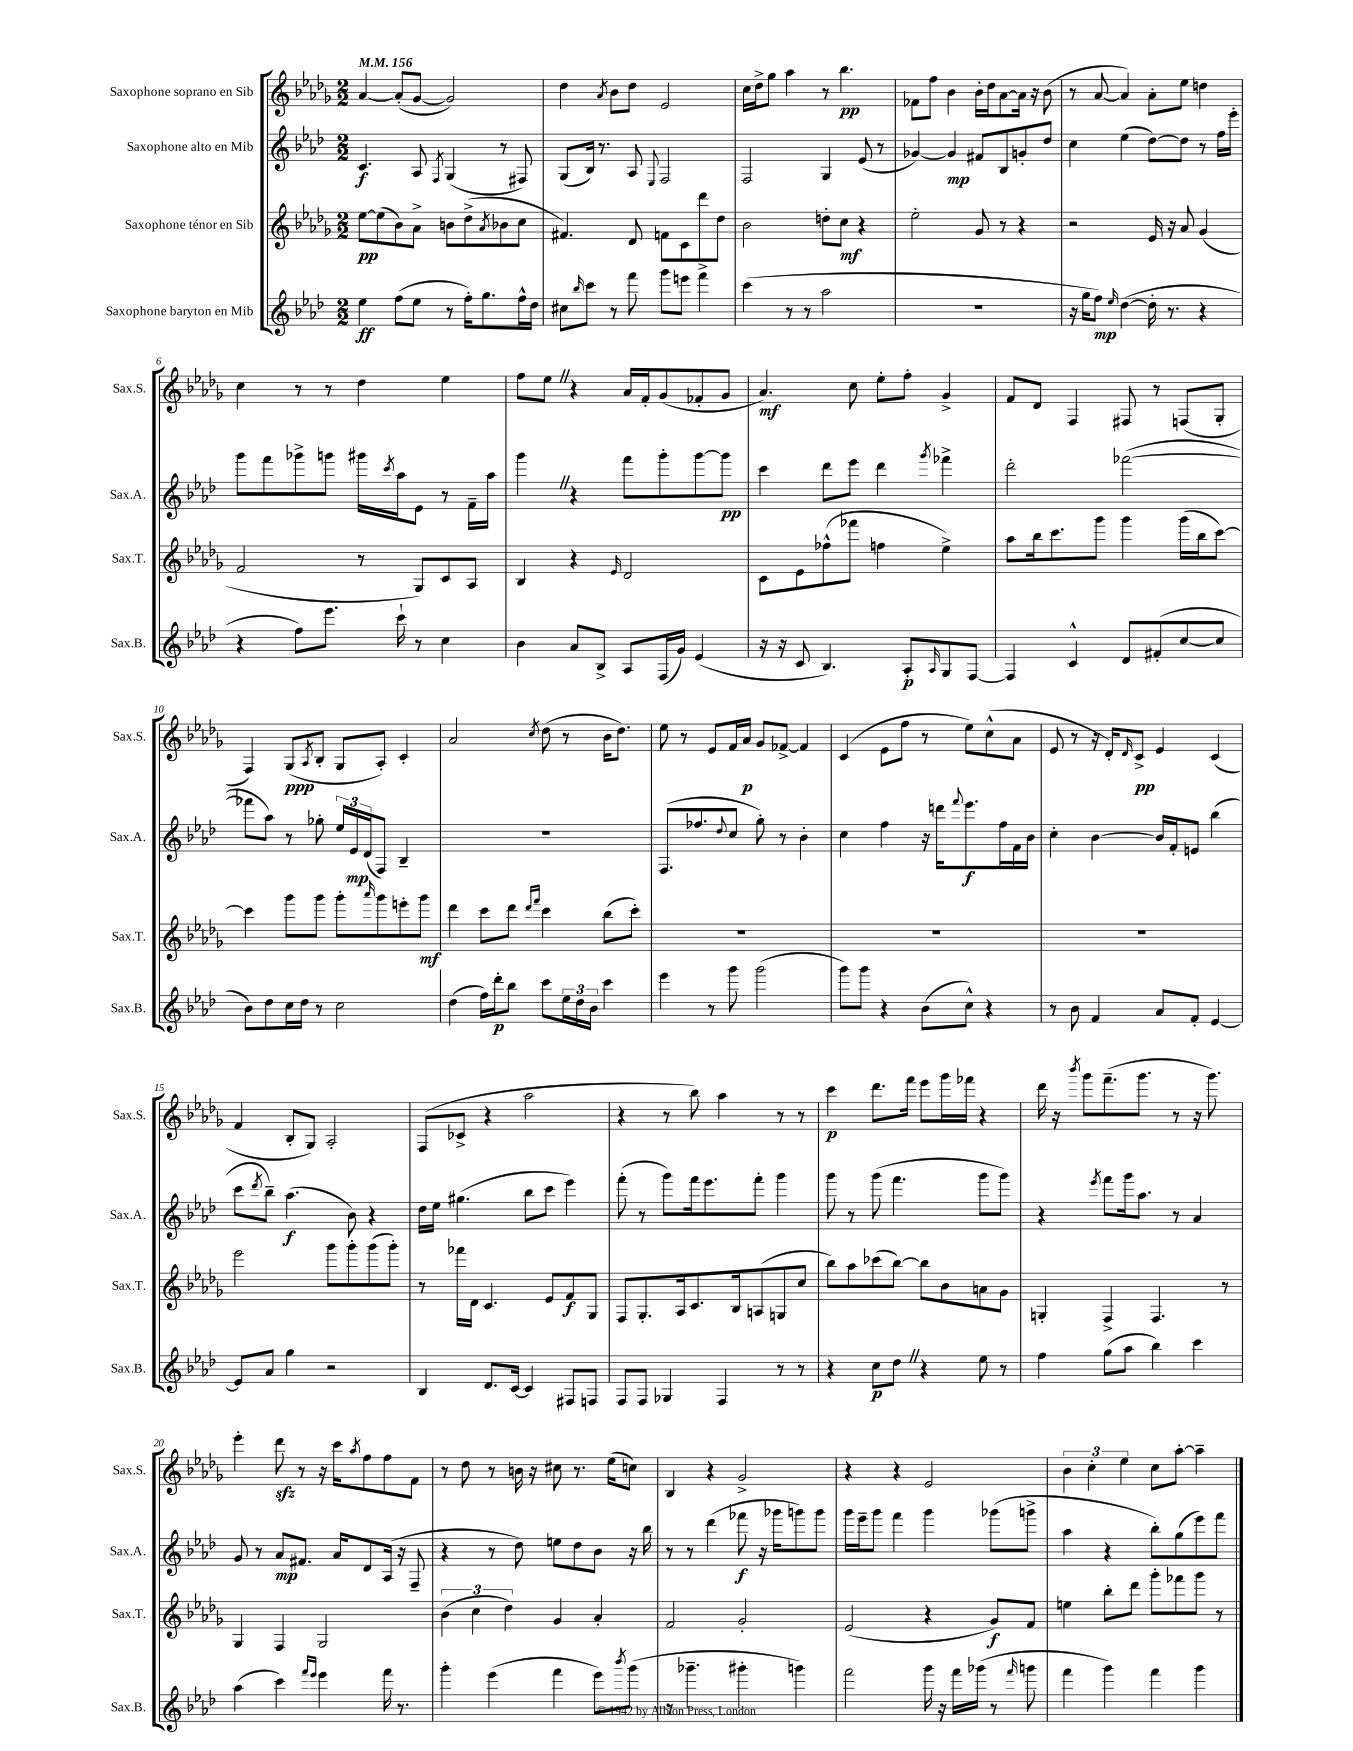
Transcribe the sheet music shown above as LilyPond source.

<<
\new StaffGroup <<
\new Staff = "s0" \with { instrumentName = "Saxophone soprano en Sib" shortInstrumentName = "Sax.S." } {
    \clef treble \key des \major \numericTimeSignature \time 2/2 \tempo 4 = 156
    aes'4~ aes'8-.( ges'8~ ges'2) |
    des''4 \acciaccatura { aes'8 } bes'8 des''8 ees'2 |
    c''16 des''16-> ges''8 aes''4 r8 bes''4.\pp |
    fes'8 f''8 bes'4 bes'16-. des''16 aes'8~ aes'16 r16 bes'8( |
    r8 aes'8~ aes'4) aes'8-. ees''8 d''4 |
    c''4 r8 r8 des''4 ees''4 |
    f''8 ees''8 \once \override BreathingSign.text = \markup { \musicglyph "scripts.caesura.straight" } \breathe r4 aes'16 f'16-. ges'8( fes'8-. ges'8 |
    aes'4.\mf) c''8 ees''8-. f''8-. ges'4-> |
    f'8 des'8 f4 fis8 r8 f8( ges8-. |
    f4) ges8\ppp( \acciaccatura { aes8 } bes8-. ges8 aes8-.) c'4-. |
    aes'2 \acciaccatura { c''8 } des''8( r8 bes'16 des''8.) |
    ees''8 r8 ees'8 f'16 aes'16\p ges'8 fes'8~-> fes'4 |
    c'4( ees'8 f''8 r8 ees''8) c''8-^( aes'8 |
    ees'8 r8 r16 des'16-.) \grace { des'16 } c'8->\pp ees'4 c'4( |
    f'4 bes8-. ges8) aes2-. |
    f8( ces'8-> r4 aes''2 |
    r4 r8 bes''8) aes''4 r8 r8 |
    c'''4\p des'''8. f'''16 ees'''8 ges'''16 fes'''16 r4 |
    des'''16 r16 \acciaccatura { bes'''8 } ges'''8 f'''8.--( ges'''8. r8 r16 ges'''8.) |
    ees'''4-. des'''8\sfz r8 r16 c'''16 \acciaccatura { aes''8 } f''8 f''8 f'8 |
    r8 des''8 r8 b'16 r16 cis''8 r8. ees''16( c''8) |
    bes4 r4 ges'2-> |
    r4 r4 ees'2 |
    \tuplet 3/2 { bes'4 c''4-. ees''4 } c''8 aes''8~-. aes''4-- \bar "|." |
}
\new Staff = "s1" \with { instrumentName = "Saxophone alto en Mib" shortInstrumentName = "Sax.A." } {
    \clef treble \key aes \major \numericTimeSignature \time 2/2
    c'4.\f aes8 \acciaccatura { f8 } g4( r8 fis8) |
    g8( bes16) r8. aes8 \appoggiatura { ees8 } f2 |
    f2 g4 ees'8( r8 |
    ges'4~) ges'4\mp fis'8 bes8 g'8-. des''8 |
    c''4 ees''4( des''8~) des''8 r8 f''16 ees'''16-. |
    g'''8 f'''8 ges'''8-> g'''8 gis'''16 \acciaccatura { c'''8 } aes''16 ees'8 r8 f'16-- aes''16 |
    g'''4 \once \override BreathingSign.text = \markup { \musicglyph "scripts.caesura.straight" } \breathe r4 f'''8 g'''8-. g'''8~ g'''8\pp |
    c'''4 des'''8 ees'''8 des'''4 \acciaccatura { g'''8 } fes'''4-> |
    des'''2-. fes'''2~( |
    fes'''8 aes''8) r8 ges''8-. \tuplet 3/2 { ees''16 ees'16\mp des'16( } f8) bes4-- |
    R1 |
    f8.( fes''8. \appoggiatura { des''8 } c''8 g''8-.) r8 bes'4-. |
    c''4 f''4 r16 d'''16 \appoggiatura { f'''8 } ees'''8.\f f''16 f'16 bes'16 |
    c''4-. bes'4~ bes'16 f'16-. e'8 bes''4( |
    c'''8 \acciaccatura { des'''8 } bes''8--) aes''4.\f( bes'8) r4 |
    des''16 ees''16 gis''4.( bes''8 c'''8 ees'''4) |
    f'''8-.( r8 g'''8) f'''16 ees'''8. f'''8-. g'''4 |
    g'''8 r8 g'''8( f'''4. g'''8 g'''8) |
    r4 \acciaccatura { ees'''8 } f'''8 g'''16 aes''8. r8 aes'4 |
    g'8 r8 aes'8\mp fis'8. aes'16 des'8 aes16( r16 f8-- |
    r4 r8 des''8) e''8 des''8 bes'8 r16 bes''16 |
    r8 r8 des'''4( fes'''8\f r16 ges'''16 g'''8) g'''8 |
    g'''16 ees'''16-- g'''8 f'''4 g'''4 ges'''8( g'''8-> |
    aes''4 r4 bes''8-.) g''8( ees'''8) f'''8 \bar "|." |
}
\new Staff = "s2" \with { instrumentName = "Saxophone ténor en Sib" shortInstrumentName = "Sax.T." } {
    \clef treble \key des \major \numericTimeSignature \time 2/2
    ees''8~\pp ees''8( bes'8) aes'8-> b'8 des''8->( \acciaccatura { aes'8 } bes'8 c''8 |
    fis'4.) des'8 f'8 c'8 des'''8 des''8 |
    bes'2 d''8-. c''8\mf r4 |
    ees''2-. ges'8 r8 r4 |
    r2 ees'16 r16 aes'8 ges'4( |
    f'2 r8 ges8) c'8 aes8 |
    bes4 r4 \grace { ees'16 } des'2 |
    c'8 ees'8 fes''8-^( fes'''8 f''4 ees''4->) |
    aes''8 bes''16 c'''8. ges'''8 ges'''4 ges'''16( bes''16 c'''8~) |
    c'''4 ges'''8 ges'''8 ges'''8-. \grace { aes'''16 } ges'''8 e'''8-. ges'''8\mf |
    des'''4 c'''8 des'''8 \grace { des'''16 f'''16 } c'''4 bes''8( c'''8-.) |
    R1 |
    R1 |
    R1 |
    ees'''2 ges'''8 ges'''8-. ges'''8( ges'''8-.) |
    r8 fes'''16 des'16 c'4. ees'8 f'8\f ges8 |
    f8 ges8.-. aes16 c'8. bes16 a8( g8 c''8 |
    bes''8) aes''8 ces'''8( bes''8~) bes''8 bes'8 a'8 ges'8 |
    g4-. f4-> f4. r8 |
    ges4 f4 ges2 |
    \tuplet 3/2 { bes'4( c''4 des''4) } ges'4 aes'4-. |
    f'2 ges'2-. |
    ees'2( r4 ges'8\f) f'8 |
    e''4 bes''8-. des'''8 ges'''8-. fes'''8 ges'''8 r8 \bar "|." |
}
\new Staff = "s3" \with { instrumentName = "Saxophone baryton en Mib" shortInstrumentName = "Sax.B." } {
    \clef treble \key aes \major \numericTimeSignature \time 2/2
    ees''4\ff f''8( ees''8 r8 f''16-.) g''8. f''16-^ des''16 |
    cis''8 \grace { bes''16 } c'''8 r8 f'''8 g'''8 e'''8 f'''4-> |
    c'''4( r8 r8 aes''2 |
    R1 |
    r16 g''16 f''8\mp) \grace { ees''16 } des''4~( des''16-. r8. r4 |
    r4 f''8) ees'''8. c'''16-! r8 c''4 |
    bes'4 aes'8 bes8-> aes8 f16( g'16) ees'4( |
    r16 r16 c'8 bes4.) aes8-.\p \grace { aes16 } g8 f8~ |
    f4 c'4-^ des'8 fis'8-.( c''8~ c''8 |
    bes'8) des''8 c''16 des''16 r8 c''2 |
    des''4( f''16) des'''16-.\p bes''8 c'''8 \tuplet 3/2 { ees''16 des''16 bes'16 } c'''4 |
    ees'''4 r8 g'''8 g'''2( |
    g'''8) g'''8 r4 bes'8( c''8-^) r4 |
    r8 bes'8 f'4 aes'8 f'8-. ees'4~ |
    ees'8 aes'8 g''4 r2 |
    bes4 des'8. c'16~ c'4 fis8 f8 |
    f8 f8 ges4 f4 r8 r8 |
    r4 c''8\p des''8 \once \override BreathingSign.text = \markup { \musicglyph "scripts.caesura.straight" } \breathe r4 ees''8 r8 |
    f''4 g''8( aes''8 bes''4) c'''4 |
    aes''4( c'''4) \grace { f'''16 ees'''16 } ees'''4 f'''16 r8. |
    g'''4-. ees'''4( f'''4 ees'''8) \acciaccatura { bes'''8 } g'''8( |
    r8 ges'''4.-- gis'''4-. g'''4) |
    f'''2 g'''16 r16 f'''16 ges'''16( r8 \grace { f'''16 } g'''8 |
    f'''4 g'''4) f'''4 g'''4 \bar "|." |
}
>>
>>
